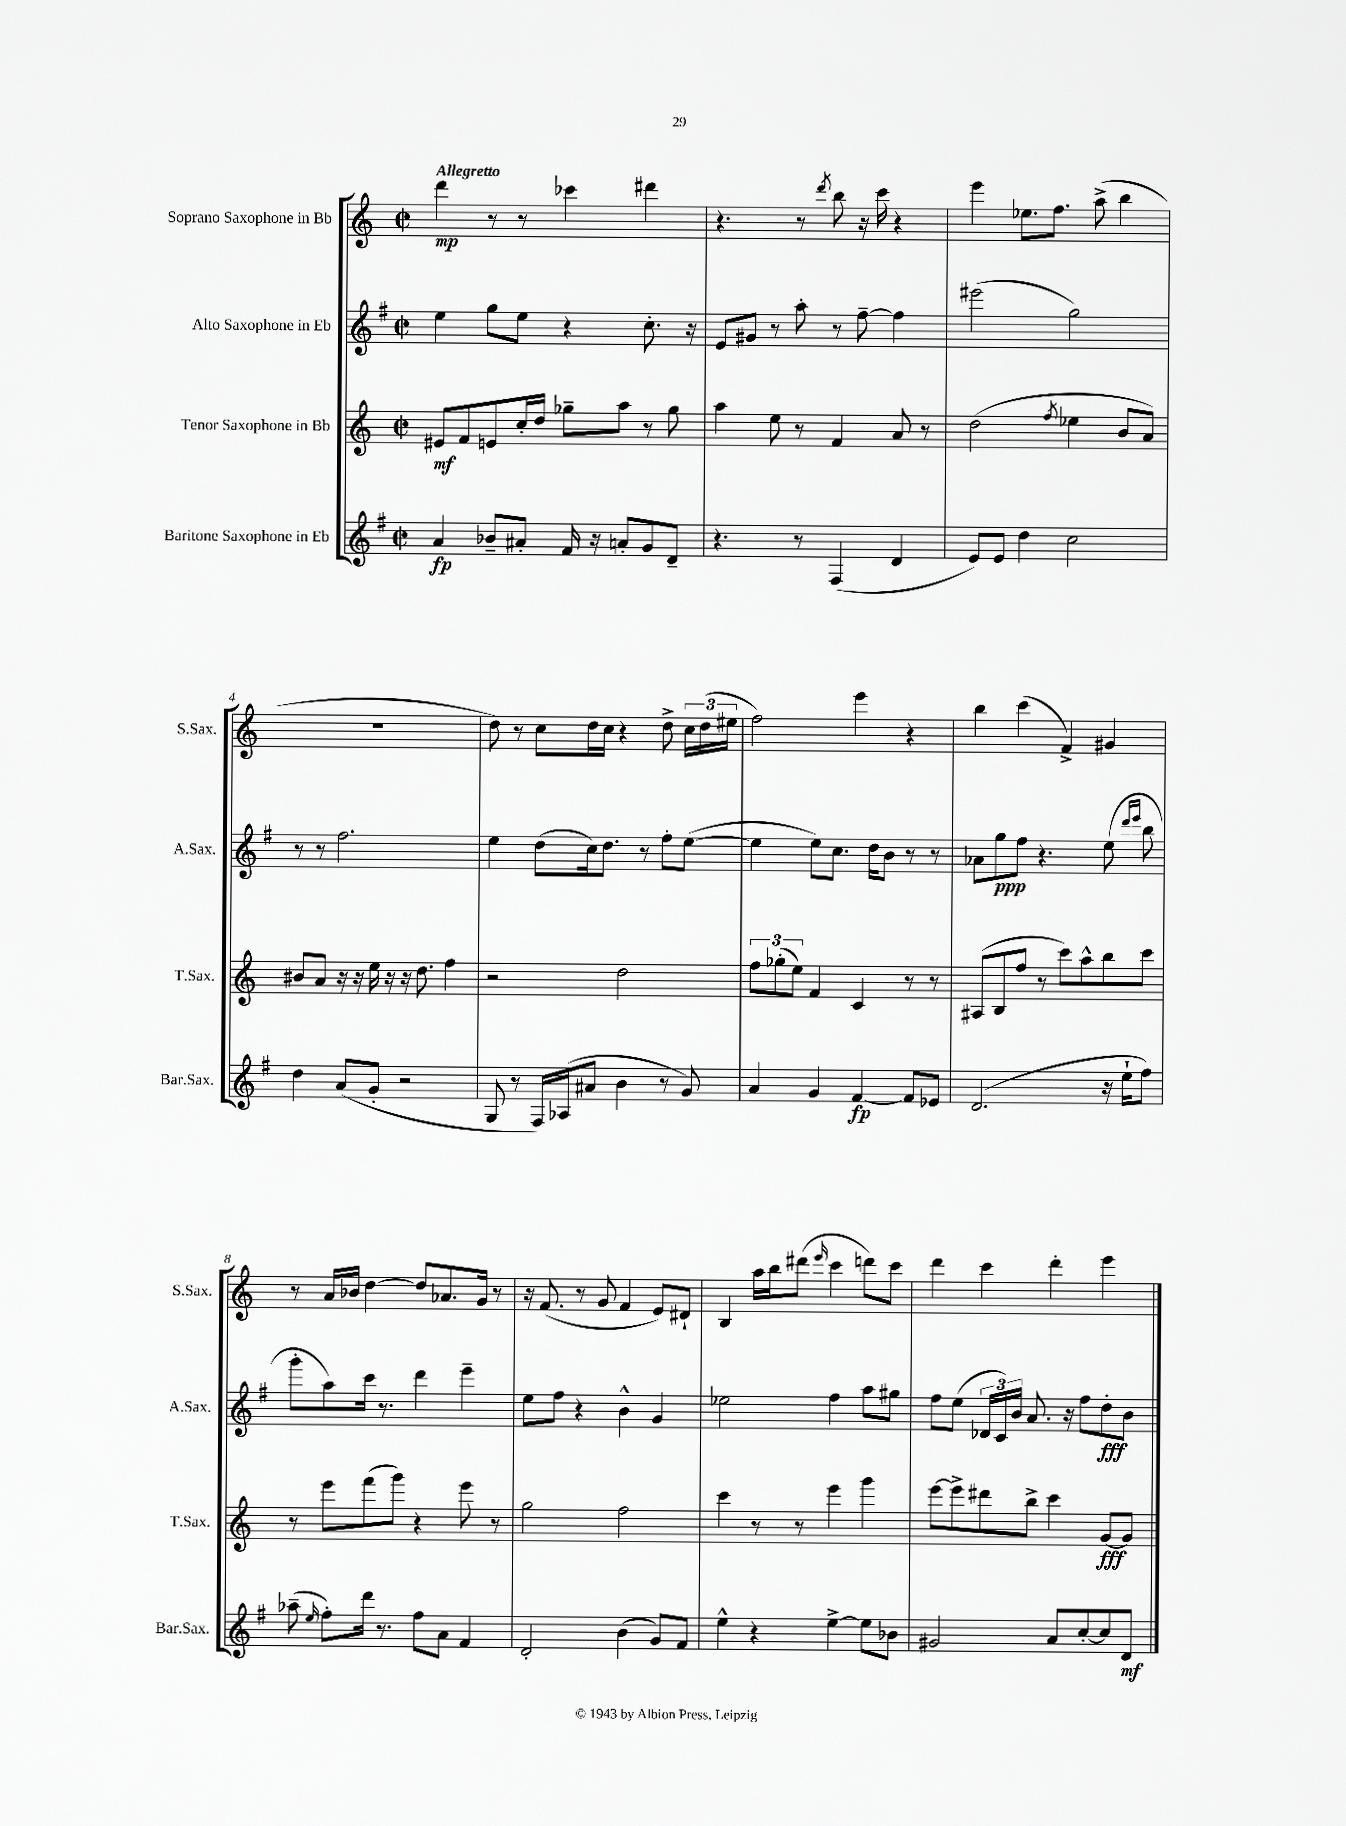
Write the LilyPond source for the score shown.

<<
\new StaffGroup <<
\new Staff = "s0" \with { instrumentName = "Soprano Saxophone in Bb" shortInstrumentName = "S.Sax." } {
    \clef treble \key c \major \defaultTimeSignature \time 2/2 \tempo "Allegretto"
    \autoBeamOff d'''4\mp r8 r8 ces'''4 dis'''4 |
    r4. r8 \acciaccatura { d'''8 } b''8 r16 c'''16 r4 |
    e'''4 ees''8.[ f''8.] a''8->( b''4 |
    R1 |
    d''8) r8 c''8[ d''16 c''16] r4 d''8-> \tuplet 3/2 { c''16[ d''16( eis''16] } |
    f''2) e'''4 r4 |
    b''4 c'''4( f'4->) gis'4 |
    r8 a'16[ bes'16] d''4~ d''8[ aes'8. g'16] r8 |
    r16 f'8.( r8 g'8 f'4 e'8[) dis'8]-! |
    b4 a''16[ b''16 dis'''8]( \grace { e'''16 } c'''4 d'''8[) c'''8] |
    d'''4 c'''4 d'''4-. e'''4 \bar "|." |
}
\new Staff = "s1" \with { instrumentName = "Alto Saxophone in Eb" shortInstrumentName = "A.Sax." } {
    \clef treble \key g \major \defaultTimeSignature \time 2/2
    \autoBeamOff e''4 g''8[ e''8] r4 c''8.-. r16 |
    e'8[ gis'8] r8 a''8-. r8 fis''8~-- fis''4 |
    eis'''2( g''2) |
    r8 r8 fis''2. |
    e''4 d''8[( c''16) d''8.] r8 fis''8[-. e''8]~( |
    e''4 e''8[) c''8.] d''16[ b'8] r8 r8 |
    aes'8[ g''8\ppp fis''8] r4. e''8( \grace { d'''16[ e'''16] } b''8 |
    g'''8[-. a''8) c'''16] r8. d'''4 e'''4-- |
    e''8[ fis''8] r4 b'4-^ g'4 |
    ees''2 fis''4 a''8[ gis''8] |
    fis''8[ e''8]( \tuplet 3/2 { des'16[ c'16) b'16] } a'8. r16 fis''8[ d''8-.\fff b'8] \bar "|." |
}
\new Staff = "s2" \with { instrumentName = "Tenor Saxophone in Bb" shortInstrumentName = "T.Sax." } {
    \clef treble \key c \major \defaultTimeSignature \time 2/2
    \autoBeamOff eis'8[\mf f'8 e'8 c''16-. d''16] ges''8[-- a''8] r8 ges''8 |
    a''4 e''8 r8 f'4 a'8 r8 |
    d''2( \acciaccatura { f''8 } ees''4 b'8[ a'8]) |
    bis'8[ a'8] r16 r16 e''16 r16 r16 d''8. f''4 |
    r2 d''2 |
    \tuplet 3/2 { f''8[ ges''8-.( e''8]) } f'4 c'4 r8 r8 |
    ais8[( b8 f''8] r8 c'''8[) a''8-^ b''8 c'''8] |
    r8 e'''8[ f'''8( g'''8]) r4 e'''8 r8 |
    g''2 f''2 |
    c'''4 r8 r8 e'''4 g'''4 |
    e'''8[~ e'''8-> dis'''8 b''8]-> c'''4 g'8[~\fff g'8] \bar "|." |
}
\new Staff = "s3" \with { instrumentName = "Baritone Saxophone in Eb" shortInstrumentName = "Bar.Sax." } {
    \clef treble \key g \major \defaultTimeSignature \time 2/2
    \autoBeamOff a'4\fp bes'8[-- ais'8]-. fis'16 r16 a'8[-. g'8 d'8]-- |
    r4. r8 fis4( d'4 |
    e'8[) e'8] d''4 c''2 |
    d''4 a'8[( g'8]-. r2 |
    g8 r8 fis16[) aes16( ais'8] b'4 r8 g'8) |
    a'4 g'4 fis'4~\fp fis'8[ ees'8] |
    d'2.( r16 e''16[-! fis''8]) |
    aes''8--( \grace { e''16 } fis''8[-.) d'''16] r8. fis''8[ a'8] fis'4 |
    d'2-. b'4( g'8[) fis'8] |
    e''4-^ r4 e''4~-> e''8[ bes'8] |
    gis'2 a'8[ c''8~-. c''8 d'8]\mf \bar "|." |
}
>>
>>
